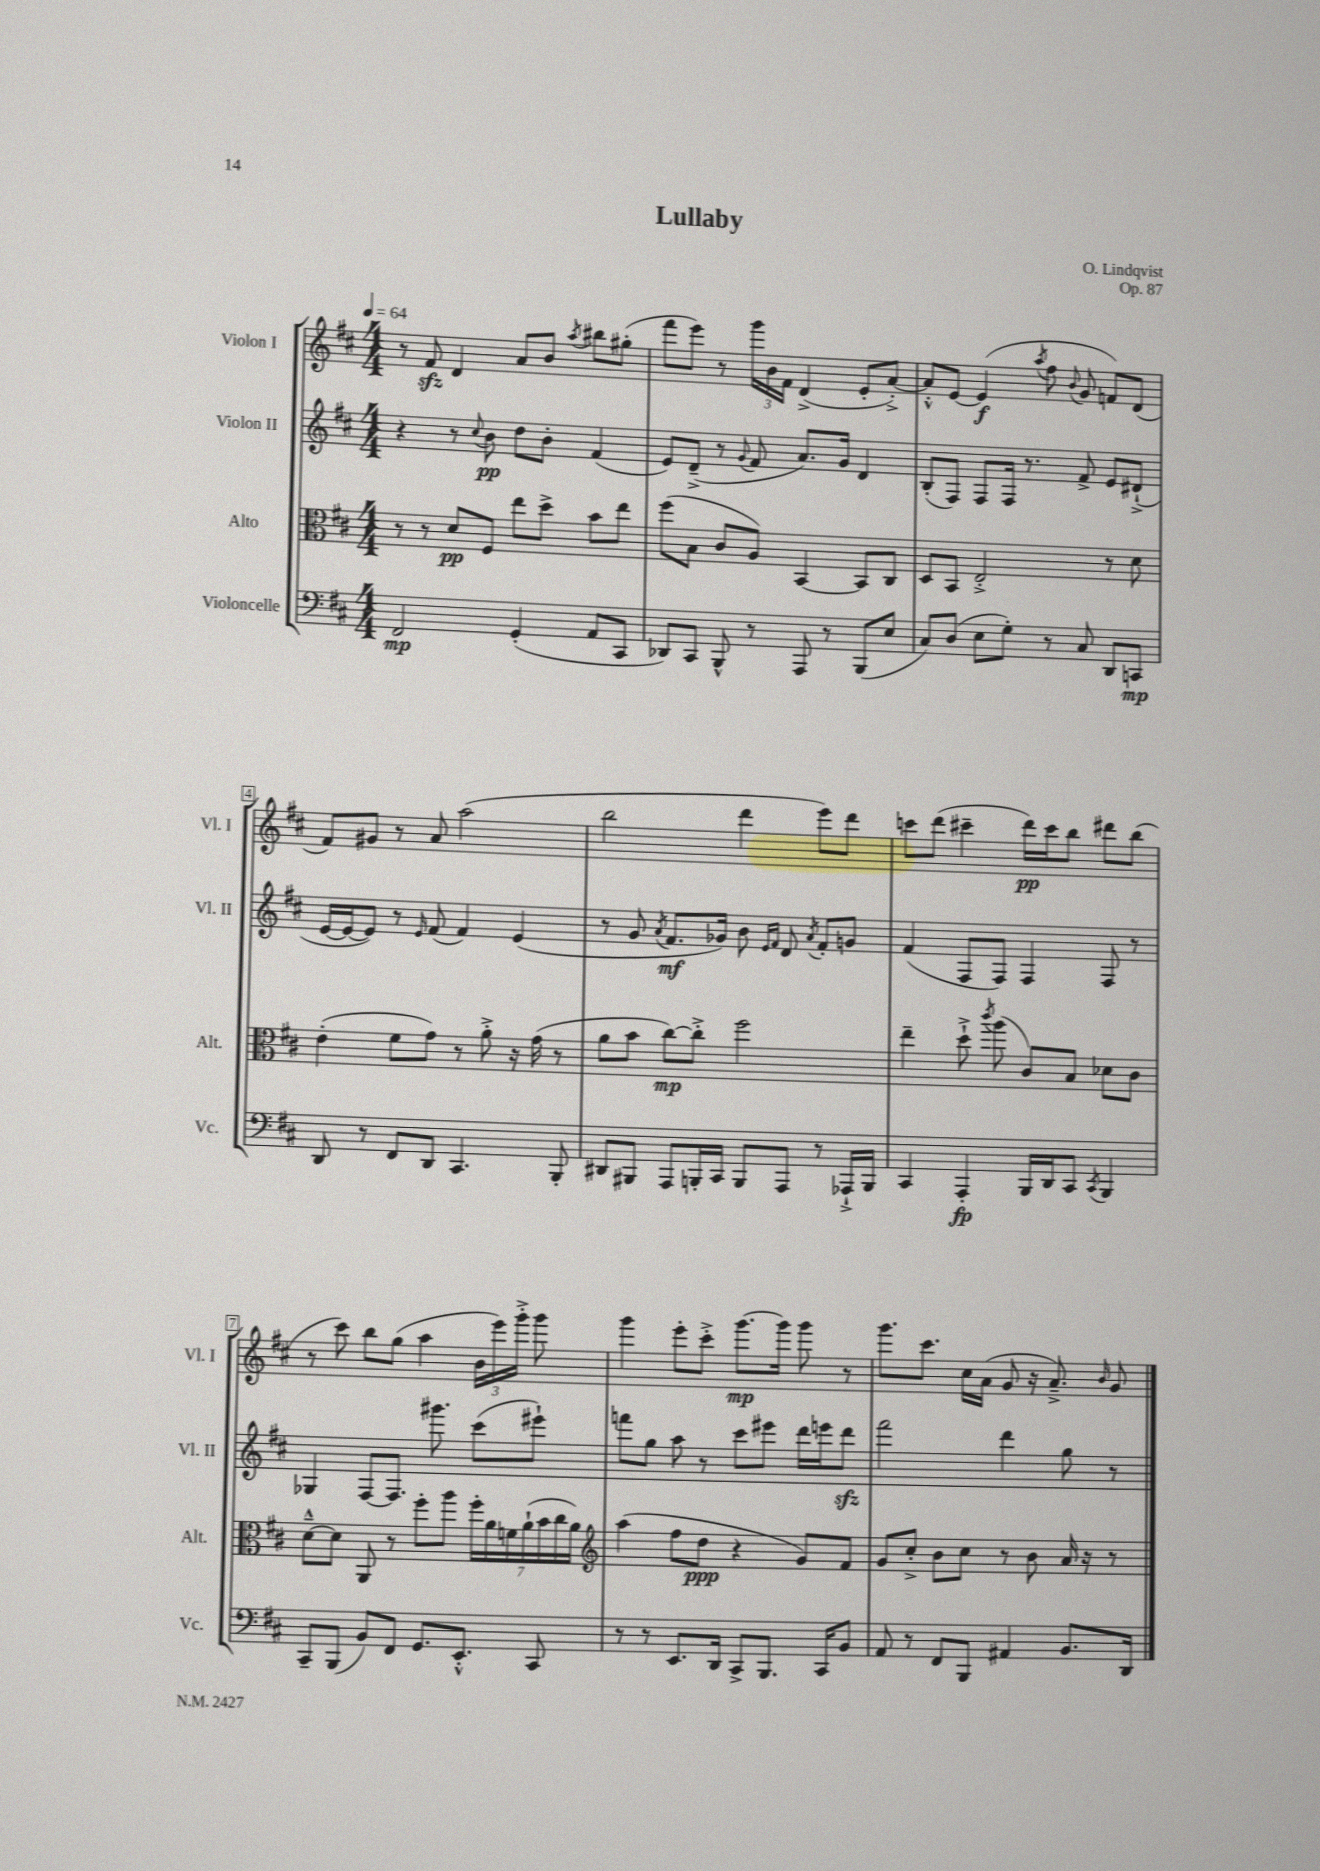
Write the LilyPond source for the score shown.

\header { title = "Lullaby" composer = "O. Lindqvist" opus = "Op. 87" }
<<
\new StaffGroup <<
\new Staff = "s0" \with { instrumentName = "Violon I" shortInstrumentName = "Vl. I" } {
    \clef treble \key d \major \numericTimeSignature \time 4/4 \tempo 4 = 64
    \autoBeamOff r8 fis'8\sfz d'4 a'8[ b'8] \acciaccatura { a''8 } bis''8[ gis''8]-.( |
    fis'''8[ e'''8]) r8 \tuplet 3/2 { g'''16[ b'16 fis'16] } d'4->( e'8[-. a'8]~-.->) |
    a'8[-.-^ e'8]~ e'4\f( \acciaccatura { a''8 } fis''8 \appoggiatura { b'8 } g'8 f'8[) d'8]( |
    fis'8[) gis'8] r8 a'8 a''2( |
    b''2 d'''4 e'''8[) d'''8] |
    c'''8[ d'''8]( cis'''4-- d'''16[\pp) cis'''16 b''8] dis'''8[ b''8]( |
    r8 cis'''8) b''8[ g''8]( a''4 \tuplet 3/2 { b'16[ e'''16) g'''16]-.-> } g'''8 |
    g'''4 e'''8[-. cis'''8]-.-> g'''8.[~\mp g'''16] g'''8 r8 |
    g'''8.[ cis'''8.] cis''16[ a'16]( g'8 r16 a'8.--->) \grace { b'16 } g'8 \bar "|." |
}
\new Staff = "s1" \with { instrumentName = "Violon II" shortInstrumentName = "Vl. II" } {
    \clef treble \key d \major \numericTimeSignature \time 4/4
    \autoBeamOff r4 r8 \appoggiatura { cis''8 } b'8\pp d''8[ b'8]-. fis'4( |
    e'8[) d'8]--->( r8 \appoggiatura { g'8 } fis'8 a'8.[) g'16] d'4 |
    b8[-.( fis8]) fis8[ fis16] r8. fis'8-> e'8[ dis'8]-!->( |
    e'16[~ e'16~ e'8]) r8 \grace { e'16 } fis'8( fis'4) e'4( |
    r8 g'8 \acciaccatura { a'8 } fis'8.[\mf ges'16]) b'8 \grace { e'16[ fis'16] } d'8 \acciaccatura { a'8 } fis'8[-. g'8] |
    fis'4( fis8[ fis8]) fis4 fis8 r8 |
    ges4 fis8[~ fis8.] gis'''8. cis'''8[( eis'''8]-!) |
    f'''8[ g''8] a''8 r8 cis'''8[ eis'''8] d'''16[ e'''16 d'''8]\sfz |
    fis'''2 d'''4 g''8 r8 \bar "|." |
}
\new Staff = "s2" \with { instrumentName = "Alto" shortInstrumentName = "Alt." } {
    \clef alto \key d \major \numericTimeSignature \time 4/4
    \autoBeamOff r8 r8 d'8[\pp fis8] e''8[ d''8]-> b'8[ e''8] |
    fis''8[( b8] cis'8[ a8]) b,4~ b,8[ cis8] |
    d8[ b,8] e2-.-> r8 d'8 |
    e'4-.( fis'8[ g'8]) r8 a'8-.-> r16 g'16( r8 |
    a'8[ b'8] cis''8[~\mp) cis''8]-.-> fis''2 |
    e''4-- d''8-!-> \acciaccatura { cis'''8 } a''8( cis'8[) b8] des'8[ cis'8] |
    d'8[~---^ d'8] a,8 r8 fis''8[-. a''8] \tuplet 7/4 { fis''16[-. a'16 f'16 a'16-!( b'16 cis''16 a'16]) } |
    \clef treble a''4( fis''8[ d''8]\ppp r4 g'8[) fis'8] |
    g'8[ cis''8]-.-> b'8[ cis''8] r8 b'8 a'16 r16 r8 \bar "|." |
}
\new Staff = "s3" \with { instrumentName = "Violoncelle" shortInstrumentName = "Vc." } {
    \clef bass \key d \major \numericTimeSignature \time 4/4
    \autoBeamOff fis,2\mp g,4-.( a,8[ cis,8] |
    des,8[) cis,8] b,,8-^ r8 a,,8 r8 b,,8[( e8] |
    cis8[) d8]( e8[ g8]-.) r8 cis8 d,8[ c,8]\mp |
    d,8 r8 fis,8[ d,8] cis,4. b,,8-. |
    dis,8[ bis,,8] a,,8[ b,,16-. cis,16] b,,8[ a,,8] r8 aes,,16[-!-> b,,16] |
    cis,4 a,,4-.\fp b,,16[ d,16 cis,8] \acciaccatura { cis,8 } b,,4 |
    cis,8[-- b,,8]( b,8[) fis,8] g,8.[ e,8.]-.-^ cis,8 |
    r8 r8 e,8.[ d,16] cis,8[-> b,,8.] cis,16[ b,8] |
    a,8 r8 fis,8[ b,,8] ais,4 b,8.[ d,16] \bar "|." |
}
>>
>>
\layout { \context { \Score \override BarNumber.stencil = #(make-stencil-boxer 0.1 0.3 ly:text-interface::print) } }
